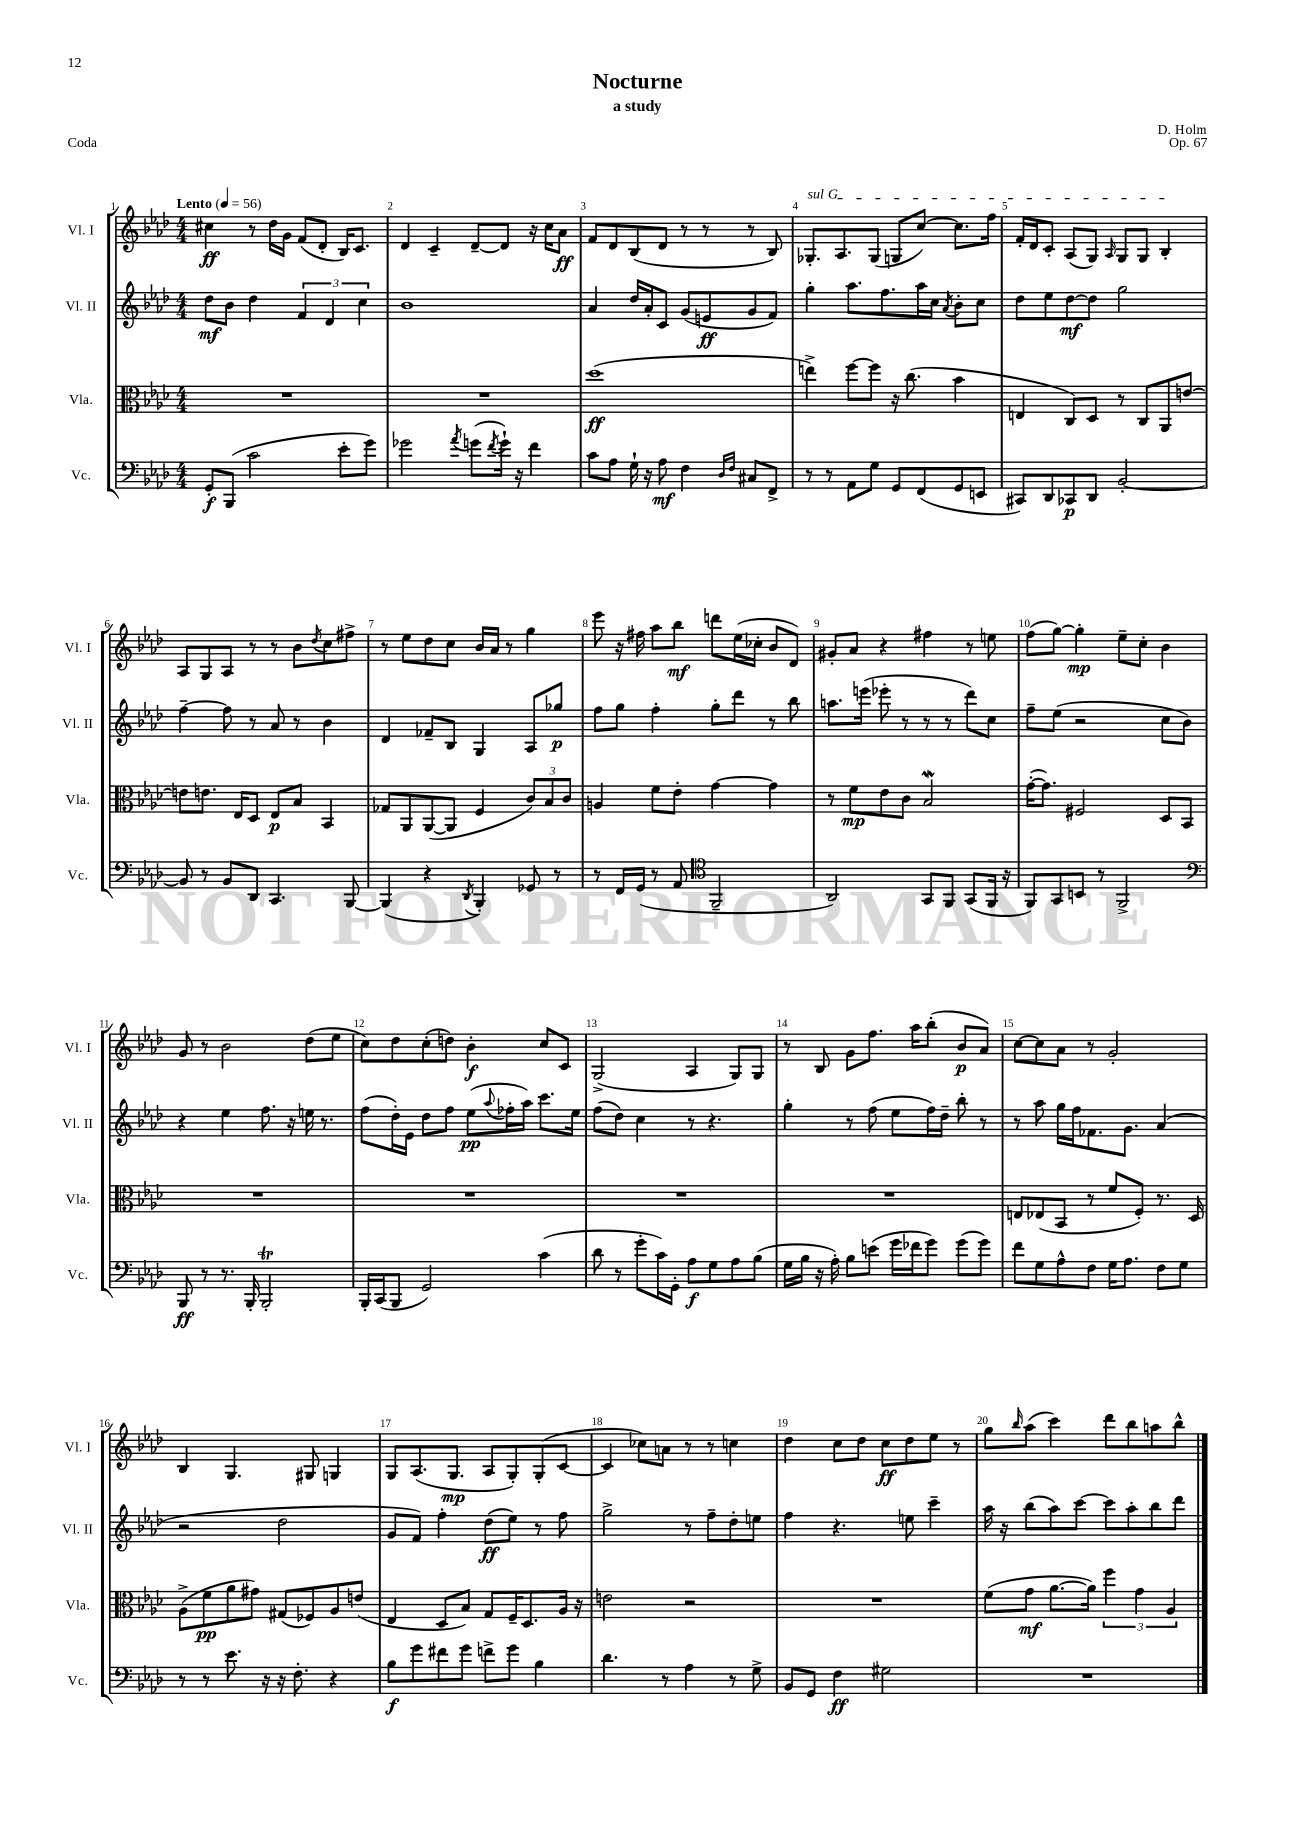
\header { title = "Nocturne" composer = "D. Holm" subtitle = "a study" opus = "Op. 67" piece = "Coda" }
<<
\new StaffGroup <<
\new Staff = "s0" \with { instrumentName = "Vl. I" shortInstrumentName = "Vl. I" } {
    \clef treble \key aes \major \numericTimeSignature \time 4/4 \tempo "Lento" 4 = 56
    cis''4\ff r8 des''16 g'16 f'8( des'8-. bes16) c'8. |
    des'4 c'4-- des'8~-- des'8 r16 c''16 aes'8\ff |
    f'8 des'8 bes8( des'8 r8 r8 r8 bes8) |
    \once \override TextSpanner.bound-details.left.text = \markup { \italic "sul G" } ges8.-.\startTextSpan aes8. ges8( g8 c''8~) c''8. f''16 |
    f'16-. des'16 c'8-. aes8( g8) \grace { aes16 } g8 g8 bes4-.\stopTextSpan |
    aes8 g8 aes8 r8 r8 bes'8 \acciaccatura { des''8 } c''8 fis''8-> |
    r8 ees''8 des''8 c''8 bes'16 aes'16 r8 g''4 |
    ees'''8 r16 fis''16 aes''8 bes''8\mf d'''8 ees''16( ces''16-. bes'8 des'8) |
    gis'8-. aes'8 r4 fis''4 r8 e''8 |
    f''8( g''8~) g''4-.\mp ees''8-- c''8-. bes'4 |
    g'8 r8 bes'2 des''8( ees''8 |
    c''8) des''8 c''8-.( d''8) bes'4-.\f c''8 c'8 |
    g2->( aes4 g8) g8 |
    r8 bes8 g'8 f''8. aes''16 bes''8-.( bes'8\p aes'8) |
    c''8~ c''8 aes'8 r8 g'2-. |
    bes4 g4. gis8 g4 |
    g8 aes8.( g8.\mp aes8 g8-.) g8-.( c'8~ |
    c'4 ces''8) a'8 r8 r8 c''4 |
    des''4 c''8 des''8 c''8\ff des''8 ees''8 r8 |
    g''8 \grace { bes''16 } aes''8( c'''4) des'''8 bes''8 a''8 bes''8-^ \bar "|." |
}
\new Staff = "s1" \with { instrumentName = "Vl. II" shortInstrumentName = "Vl. II" } {
    \clef treble \key aes \major \numericTimeSignature \time 4/4
    des''8\mf bes'8 des''4 \tuplet 3/2 { f'4 des'4 c''4 } |
    bes'1 |
    aes'4 des''16 aes'16-. c'8 g'8( e'8\ff g'8 f'8) |
    g''4-. aes''8. f''8. aes''16 c''16 \acciaccatura { aes'8 } bes'8-. c''8 |
    des''8 ees''8 des''8~\mf des''8 g''2 |
    f''4~-- f''8 r8 aes'8 r8 bes'4 |
    des'4 fes'8-- bes8 g4 aes8 ges''8\p |
    f''8 g''8 f''4-. g''8-. des'''8 r8 bes''8 |
    a''8. e'''16( ees'''8-. r8 r8 r8 des'''8) c''8 |
    f''8-- ees''8( r2 c''8 bes'8) |
    r4 ees''4 f''8. r16 e''16 r8. |
    f''8( des''16-.) ees'16 des''8 f''8 ees''8\pp( \appoggiatura { aes''8 } fes''16-. aes''16) c'''8. ees''16 |
    f''8( des''8) c''4 r8 r4. |
    g''4-. r8 f''8( ees''8 f''16) des''16-- bes''8-. r8 |
    r8 aes''8 g''16 f''16 fes'8. g'8. aes'4( |
    r2 des''2 |
    g'8 f'8) f''4-. des''8\ff( ees''8) r8 f''8 |
    g''2-> r8 f''8-- des''8-. e''8 |
    f''4 r4. e''8 c'''4-- |
    aes''16 r16 bes''8( aes''8) c'''8~ c'''8 aes''8-. bes''8 des'''8 \bar "|." |
}
\new Staff = "s2" \with { instrumentName = "Vla." shortInstrumentName = "Vla." } {
    \clef alto \key aes \major \numericTimeSignature \time 4/4
    R1 |
    R1 |
    des''1\ff( |
    e''4->) f''8~ f''8 r16 c''8.( bes'4 |
    e4 c8) des8 r8 c8 aes,8 e'8~ |
    e'8 e'8. ees16 des8 ees8\p bes8 bes,4 |
    ges8 aes,8 aes,8~( aes,8 f4 \tuplet 3/2 { c'8) bes8 c'8 } |
    a4 f'8 ees'8-. g'4~ g'4 |
    r8 f'8\mp ees'8 c'8 bes2\mordent |
    g'16~-.( g'8.) fis2 des8 bes,8 |
    R1 |
    R1 |
    R1 |
    R1 |
    e8 ees8( bes,8 r8 f'8 f8-.) r8. des16 |
    aes8->( f'8\pp aes'8 gis'8) gis8( fes8) aes8 e'8( |
    ees4 des8 bes8) g8 f16-- des8. aes16 r16 |
    e'2 r2 |
    R1 |
    f'8( g'8\mf aes'8.~ aes'16) \tuplet 3/2 { f''4 g'4 aes4 } \bar "|." |
}
\new Staff = "s3" \with { instrumentName = "Vc." shortInstrumentName = "Vc." } {
    \clef bass \key aes \major \numericTimeSignature \time 4/4
    g,8-.\f bes,,8( c'2 ees'8-. g'8) |
    ges'2 \acciaccatura { aes'8 } g'8( \acciaccatura { f'8 } g'16-!) r16 f'4 |
    c'8 aes8 g16-! r16 aes8\mf f4 \grace { des16 f16 } cis8 f,8-> |
    r8 r8 aes,8 g8 g,8 f,8( g,8 e,8 |
    cis,8) des,8 ces,8\p des,8 bes,2~-. |
    bes,8 r8 bes,8 des,8 c,4. bes,,8~ |
    bes,,4( r4 \acciaccatura { des,8 } bes,,4-.) ges,8 r8 |
    r8 f,16 g,16( r8 aes,8 \clef tenor f,2-- |
    aes,2) g,8 f,8 g,8( f,16 r16 |
    f,8) g,8 b,8 r8 f,2-> |
    \clef bass bes,,8\ff r8 r8. bes,,16-. bes,,2-.\trill |
    bes,,16-. c,16( bes,,8 g,2) c'4( |
    des'8 r8 g'8-. c'16) g,16-. aes8\f g8 aes8 bes8( |
    g16 bes16 r16 aes16-.) bes8 e'8( g'16 fes'16 g'8) g'8( g'8) |
    f'8 g8 aes8-^ f8 g16 aes8. f8 g8 |
    r8 r8 ees'8. r16 r16 f8.-. r4 |
    bes8\f g'8 fis'8 g'8 f'8-> g'8 bes4 |
    des'4. r8 aes4 r8 g8-> |
    bes,8 g,8 f4\ff gis2 |
    R1 \bar "|." |
}
>>
>>
\layout { \context { \Score \override BarNumber.break-visibility = ##(#f #t #t) barNumberVisibility = #all-bar-numbers-visible } }
